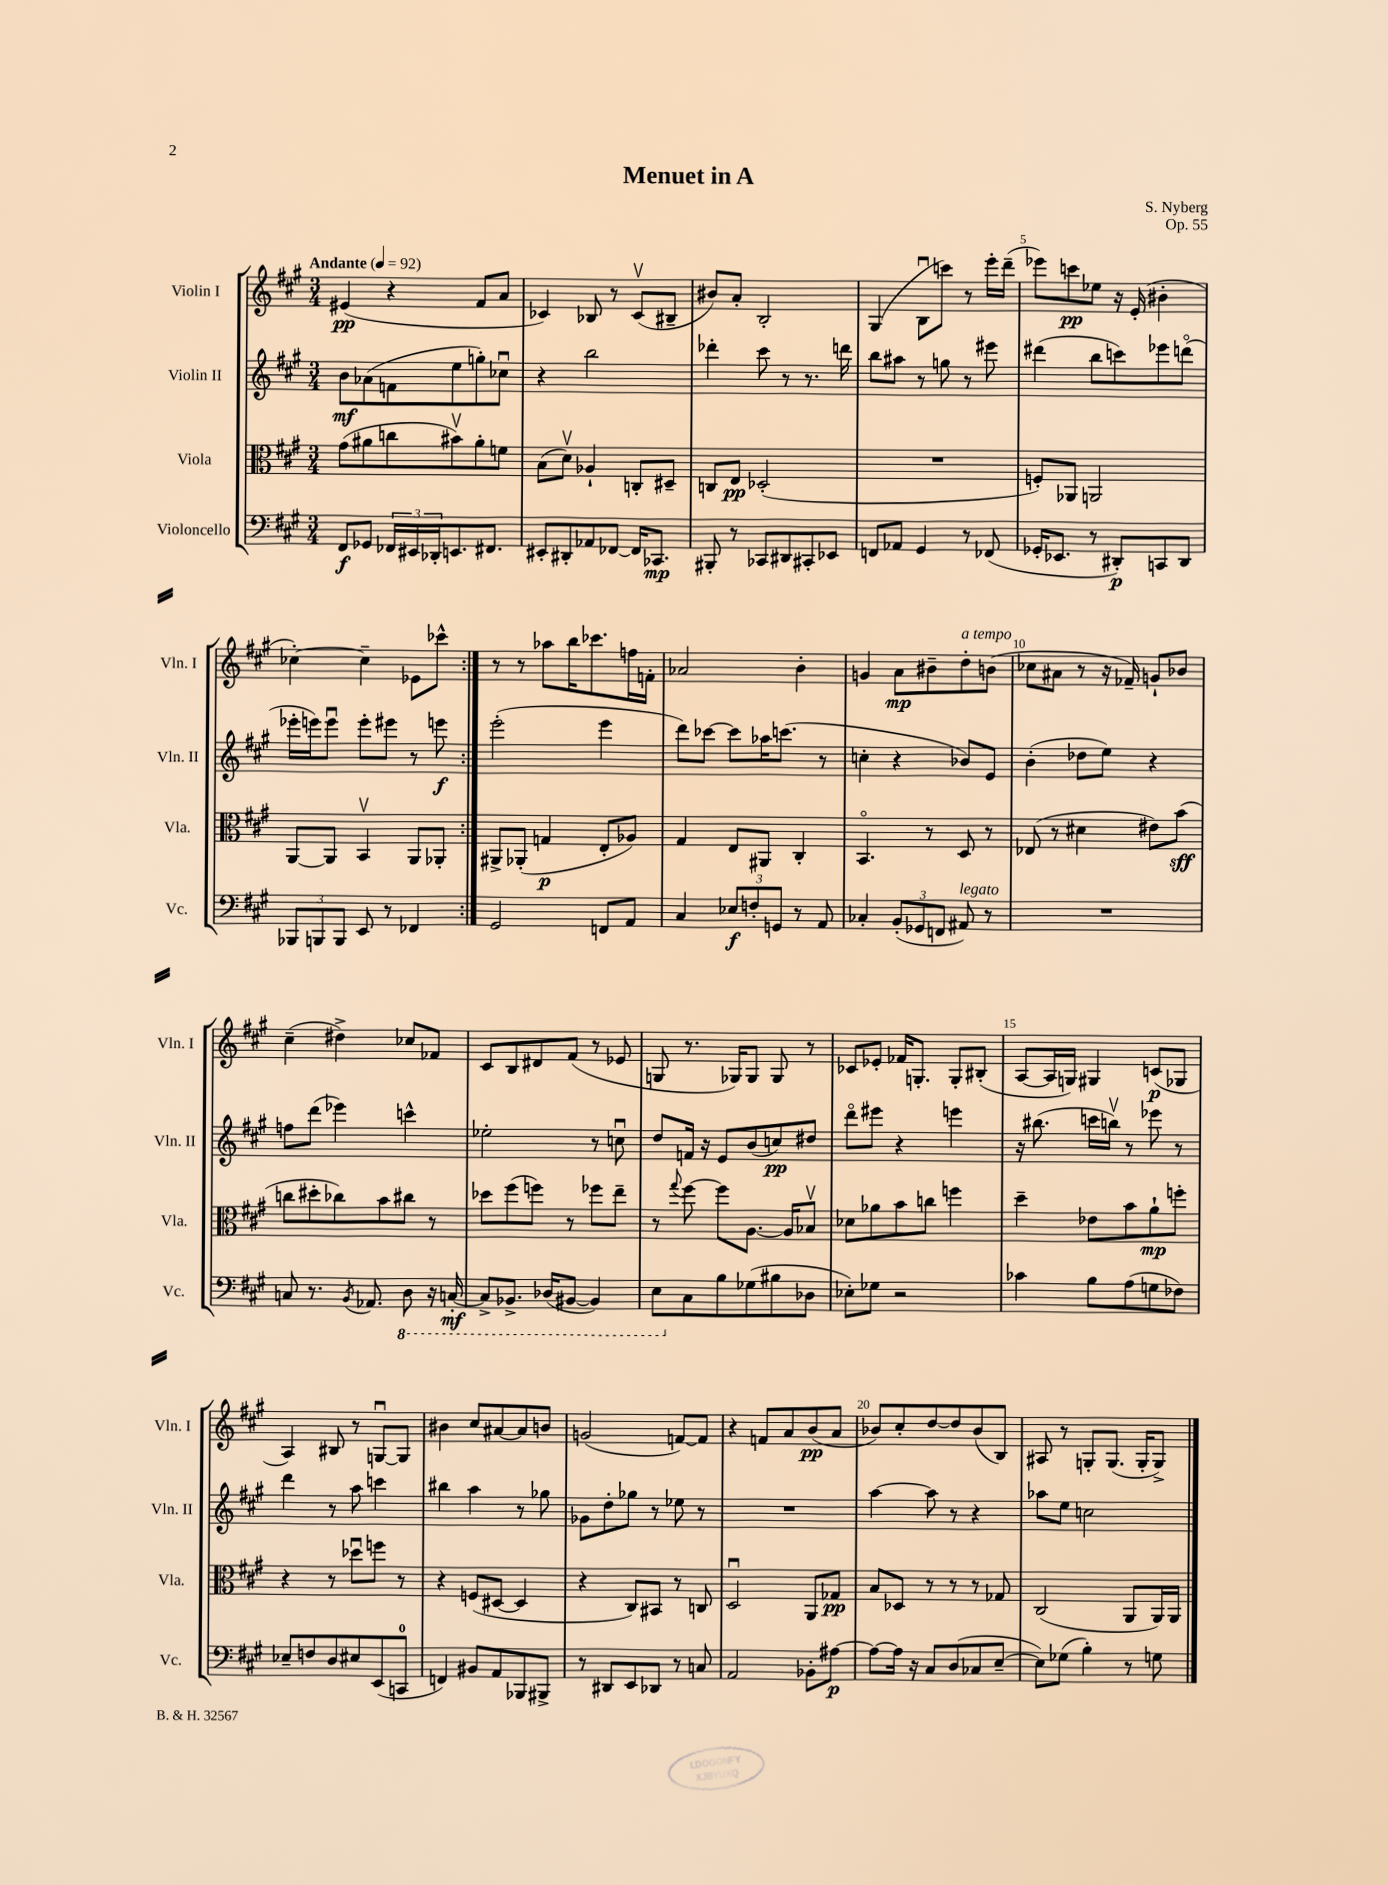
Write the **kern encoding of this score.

**kern	**dynam	**kern	**dynam	**kern	**dynam	**kern	**dynam
*part4	*part4	*part3	*part3	*part2	*part2	*part1	*part1
*staff4	*staff4	*staff3	*staff3	*staff2	*staff2	*staff1	*staff1
*I"Violoncello	*	*I"Viola	*	*I"Violin II	*	*I"Violin I	*
*I'Vc.	*	*I'Vla.	*	*I'Vln. II	*	*I'Vln. I	*
*clefF4	*	*clefC3	*	*clefG2	*	*clefG2	*
*k[f#c#g#]	*	*k[f#c#g#]	*	*k[f#c#g#]	*	*k[f#c#g#]	*
*M3/4	*	*M3/4	*	*M3/4	*	*M3/4	*
*MM92	*	*MM92	*	*MM92	*	*MM92	*
=1	=1	=1	=1	=1	=1	=1	=1
!	!	!	!	!	!	!LO:TX:a:B:t=Andante	!
8FF#/L	f	(8g#\L	.	8b\L	mf	(4e#X/	pp
8GG-X/J	.	8a#X\	.	(8a-X\	.	.	.
24FF-X/LL	.	8ccn\	.	8fn\	.	4r	.
24EE#X/	.	.	.	.	.	.	.
24DD-X'/J	.	.	.	.	.	.	.
8.EEn/	.	8b#Xv\)	.	8ee\	.	.	.
.	.	8a#'\	.	8ggn'\)	.	8f#/L	.
8.FF#X/J	.	.	.	.	.	.	.
.	.	8fn\J	.	8cc-Xu\J	.	8a/J	.
=2	=2	=2	=2	=2	=2	=2	=2
8EE#X'/L	.	(8B\L	.	4r	.	4c-X/)	.
8DD#X'/	.	8dv\J)	.	.	.	.	.
8AA-X/	.	4A-X`/	.	2bb\	.	8B-X/	.
[8FF-X/J	.	.	.	.	.	8r	.
16FF-/KL]	.	8Cn'/L	.	.	.	(8c-v/L	.
8.CC-X/J	mp	.	.	.	.	.	.
.	.	8D#X~/J	.	.	.	8B#X~/J	.
=3	=3	=3	=3	=3	=3	=3	=3
8BBB#X'/	.	8Cn/L	.	4ddd-X'\	.	8b#X/L)	.
8r	.	8E/J	pp	.	.	8a'/J	.
8CC-X/L	.	(2D-X'/	.	8ccc#\	.	2B'/	.
8DD#X/	.	.	.	8r	.	.	.
8CC#X'/	.	.	.	8.r	.	.	.
8EE-X/J	.	.	.	.	.	.	.
.	.	.	.	16dddn\	.	.	.
=4	=4	=4	=4	=4	=4	=4	=4
8FFn/L	.	2.r	.	8bb\L	.	(4G#/	.
8AA-X/J	.	.	.	8aa#X\J	.	.	.
4GG#/	.	.	.	8r	.	8Bu\L	.
.	.	.	.	8ggn\	.	8cccn\J)	.
8r	.	.	.	8r	.	8r	.
(8FF-X/	.	.	.	8eee#X\	.	16eee'\LL	.
.	.	.	.	.	.	(16ddd~\JJ	.
=5	=5	=5	=5	=5	=5	=5	=5
16GG-X'/KL	.	8Fn'/L)	.	(4ddd#X\	.	8eee-X\L)	.
8.EE-X/J	.	.	.	.	.	.	.
.	.	8AA-X/J	.	.	.	8cccn\	pp
8r	.	2AAn/	.	8bb\L	.	8ee-X\J	.
8DD#X'/L)	p	.	.	8cccn\)	.	16r	.
.	.	.	.	.	.	(16e'/	.
8CCn/	.	.	.	8eee-X\	.	4b#X'\	.
8DD#/J	.	.	.	(8dddn\J	.	.	.
!!LO:LB:g=z
=6	=6	=6	=6	=6	=6	=6	=6
12BBB-X/L	.	[8AA/L	.	16eee-X'\LL	.	[4cc-X'\)	.
.	.	.	.	16eeen\J)	.	.	.
12BBBn/	.	.	.	.	.	.	.
.	.	8AA/J]	.	8eeeu\J	.	.	.
12BBB/J	.	.	.	.	.	.	.
8EE/	.	4BBv/	.	8eee'\L	.	4cc-~\]	.
8r	.	.	.	8eee#X\J	.	.	.
4FF-X/	.	8AA/L	.	8r	.	8e-X\L	.
.	.	8AA-X'/J	.	8eeen\	f	8ccc-X^^\J	.
=7:|!	=7:|!	=7:|!	=7:|!	=7:|!	=7:|!	=7:|!	=7:|!
2GG#/	.	8AA#X^/L	.	(2eee'\	.	8r	.
.	.	(8AA-X'/J	.	.	.	8r	.
.	.	4Gn/	p	.	.	8aa-X\L	.
.	.	.	.	.	.	16bb\K	.
.	.	.	.	.	.	8.ccc-X\	.
8FFn/L	.	8E'/L	.	4eee\	.	.	.
8AA/J	.	8A-X/J)	.	.	.	16ffn\L	.
.	.	.	.	.	.	16fn'\JJ	.
=8	=8	=8	=8	=8	=8	=8	=8
4C#/	.	4G#/	.	8ddd\L)	.	2a-X/	.
.	.	.	.	[8ccc-X\J	.	.	.
12E-X/L	f	8E/L	.	8ccc-\L]	.	.	.
12Fn'/	.	.	.	.	.	.	.
.	.	8AA#X/J	.	16aa-X\K	.	.	.
12GGn/J	.	.	.	.	.	.	.
.	.	.	.	(8.cccn\J	.	.	.
8r	.	4C#'/	.	.	.	4b'\	.
8AA/	.	.	.	8r	.	.	.
=9	=9	=9	=9	=9	=9	=9	=9
4C-X'/	.	4.BB/	.	4ccn'\	.	4gn/	.
(12BB'/L	.	.	.	4r	.	8a\L	mp
12GG-X/	.	.	.	.	.	.	.
.	.	8r	.	.	.	8b#X~\	.
12FFn/J	.	.	.	.	.	.	.
!	!	!	!	!	!	!LO:TX:a:i:t=a tempo	!
!LO:TX:a:i:t=legato	!	!	!	!	!	!	!
8AA#X/)	.	8D/	.	8b-X/L)	.	8dd'\	.
8r	.	8r	.	8e/J	.	(8bn\J	.
=10	=10	=10	=10	=10	=10	=10	=10
2.r	.	(8E-X/	.	(4b'\	.	8cc-X\L	.
.	.	8r	.	.	.	8a#X\J	.
.	.	4d#X\	.	8dd-X\L	.	8r	.
.	.	.	.	8ee\J)	.	16r	.
.	.	.	.	.	.	16f-X~/)	.
.	.	8e#X\L)	.	4r	.	8gn`/L	.
.	.	(8b\J	sff	.	.	8b-X/J	.
!!LO:LB:g=z
=11	=11	=11	=11	=11	=11	=11	=11
8Cn/	.	8ccn\L	.	8ffn\L	.	(4cc#~\	.
8.r	.	8dd#X'\	.	(8ddd\J	.	.	.
.	.	8cc-X\)	.	4eee-X\)	.	4dd#X^\)	.
8qBB/	.	.	.	.	.	.	.
8.AA-X/	.	.	.	.	.	.	.
.	.	8b\	.	.	.	.	.
*8ba	*	*	*	*	*	*	*
8DD\	.	8cc#X\J	.	4cccn^^\	.	8cc-X/L	.
16r	.	8r	.	.	.	8f-X/J	.
[16CCn'/	mf	.	.	.	.	.	.
=12	=12	=12	=12	=12	=12	=12	=12
8CC^/L]	.	8dd-X\L	.	2ee-X'\	.	8c#/L	.
8.BBB-X^/J	.	(8ff#\	.	.	.	8B/	.
.	.	8ffn\J)	.	.	.	8d#X/	.
(16DD-X/KL	.	.	.	.	.	.	.
[8BBB#X/J	.	8r	.	.	.	(8f#/J	.
4BBB#/])	.	8ff-X\L	.	8r	.	8r	.
.	.	8ee~\J	.	8ccnu\	.	8e-X/	.
=13	=13	=13	=13	=13	=13	=13	=13
8EE\L	.	8r	.	8dd/L	.	8Gn/	.
.	.	8qqgg#/	.	.	.	.	.
*X8ba	*	*	*	*	*	*	*
8C#\	.	[8ff#\	.	16fn/Jk	.	8.r	.
.	.	.	.	16r	.	.	.
8B\	.	8ff#\L]	.	8e/L	.	.	.
.	.	.	.	.	.	16G-X/KL)	.
(8G-X\	.	[8.A\J	.	(8b/	.	8G-/J	.
8B#X\	.	.	.	8ccn/)	pp	8G-/	.
.	.	16A/KL]	.	.	.	.	.
8D-X\J	.	8B-Xv/J	.	8dd#X/J	.	8r	.
=14	=14	=14	=14	=14	=14	=14	=14
8E-X'\L)	.	8d-X\L	.	8ddd\L	.	8c-X/L	.
8G-X\J	.	8a-X\	.	8eee#X\J	.	8e-X'/J	.
2r	.	8b\	.	4r	.	16f-X/KL	.
.	.	.	.	.	.	8.Gn'/J	.
.	.	8ccn\J	.	.	.	.	.
.	.	4ffn\	.	4eeen\	.	8G'/L	.
.	.	.	.	.	.	(8B#X'/J	.
=15	=15	=15	=15	=15	=15	=15	=15
4c-X\	.	4dd~\	.	16r	.	[8A/L	.
.	.	.	.	(8.bb#X\	.	.	.
.	.	.	.	.	.	16A/L]	.
.	.	.	.	.	.	16Gn/JJ)	.
8B\L	.	8e-X\L	.	16cccn\LL	.	4G#X/	.
.	.	.	.	16bbnv\JJ)	.	.	.
(8A\	.	8b\	.	8r	.	.	.
8Gn\	.	8a`\	mp	8eee-X\	.	(8cn/L	p
8F-X\J)	.	8ffn'\J	.	8r	.	8G-X/J	.
!!LO:LB:g=z
=16	=16	=16	=16	=16	=16	=16	=16
8E-X~/L	.	4r	.	4ddd\	.	4A/)	.
8Fn/	.	.	.	.	.	.	.
8D/	.	8r	.	8r	.	8B#X/	.
8E#X/	.	8dd-Xu\L	.	8aa\	.	8r	.
(8EE/	.	8ffn\J	.	4cccn\	.	[8Gnu/L	.
8CCn/J	.	8r	.	.	.	8G/J]	.
=17	=17	=17	=17	=17	=17	=17	=17
4FFn/)	.	4r	.	4bb#X\	.	4b#X\	.
8BB#X/L	.	(8Fn/L	.	4aa\	.	8cc#/L	.
8AA/	.	[8D#X/J	.	.	.	[8a#X/	.
8BBB-X/	.	4D#/]	.	8r	.	8a#/]	.
8BBB#X^/J	.	.	.	8gg-X\	.	8bn/J	.
=18	=18	=18	=18	=18	=18	=18	=18
8r	.	4r	.	8g-X\L	.	(2gn/	.
8DD#X/L	.	.	.	8dd'\	.	.	.
8EE/	.	8C#/L)	.	8gg-X\J	.	.	.
8DD-X/J	.	8BB#X/J	.	8r	.	.	.
8r	.	8r	.	8ee-X\	.	[8fn/L)	.
8Cn/	.	8Cn/	.	8r	.	8f/J]	.
=19	=19	=19	=19	=19	=19	=19	=19
2AA/	.	2Du/	.	2.r	.	4r	.
.	.	.	.	.	.	8fn/L	.
.	.	.	.	.	.	8a/	.
8BB-X'\L	.	8AA/L	.	.	.	(8b/	pp
[8A#X\J	p	8G-X/J	pp	.	.	8a/J	.
=20	=20	=20	=20	=20	=20	=20	=20
8A#\L_	.	8B/L	.	[4aa\	.	8b-X/L)	.
16A#\Jk]	.	8D-X/J	.	.	.	8cc#'/	.
16r	.	.	.	.	.	.	.
8C#/L	.	8r	.	8aa\]	.	[8dd/	.
(8D/	.	8r	.	8r	.	8dd/]	.
8C-X/	.	8r	.	4r	.	(8b-/	.
[8E~/J	.	8G-X/	.	.	.	8B/J)	.
=21	=21	=21	=21	=21	=21	=21	=21
8E\L])	.	(2C#/	.	8aa-X\L	.	8A#X/	.
(8G-X\J	.	.	.	8ee\J	.	8r	.
4B'\)	.	.	.	2ccn\	.	8Gn'/L	.
.	.	.	.	.	.	(8.G/J	.
8r	.	8AA/L	.	.	.	.	.
.	.	.	.	.	.	16G'/KL	.
8Gn\	.	16AA/L)	.	.	.	8G^/J)	.
.	.	16AA/JJ	.	.	.	.	.
==	==	==	==	==	==	==	==
*-	*-	*-	*-	*-	*-	*-	*-
